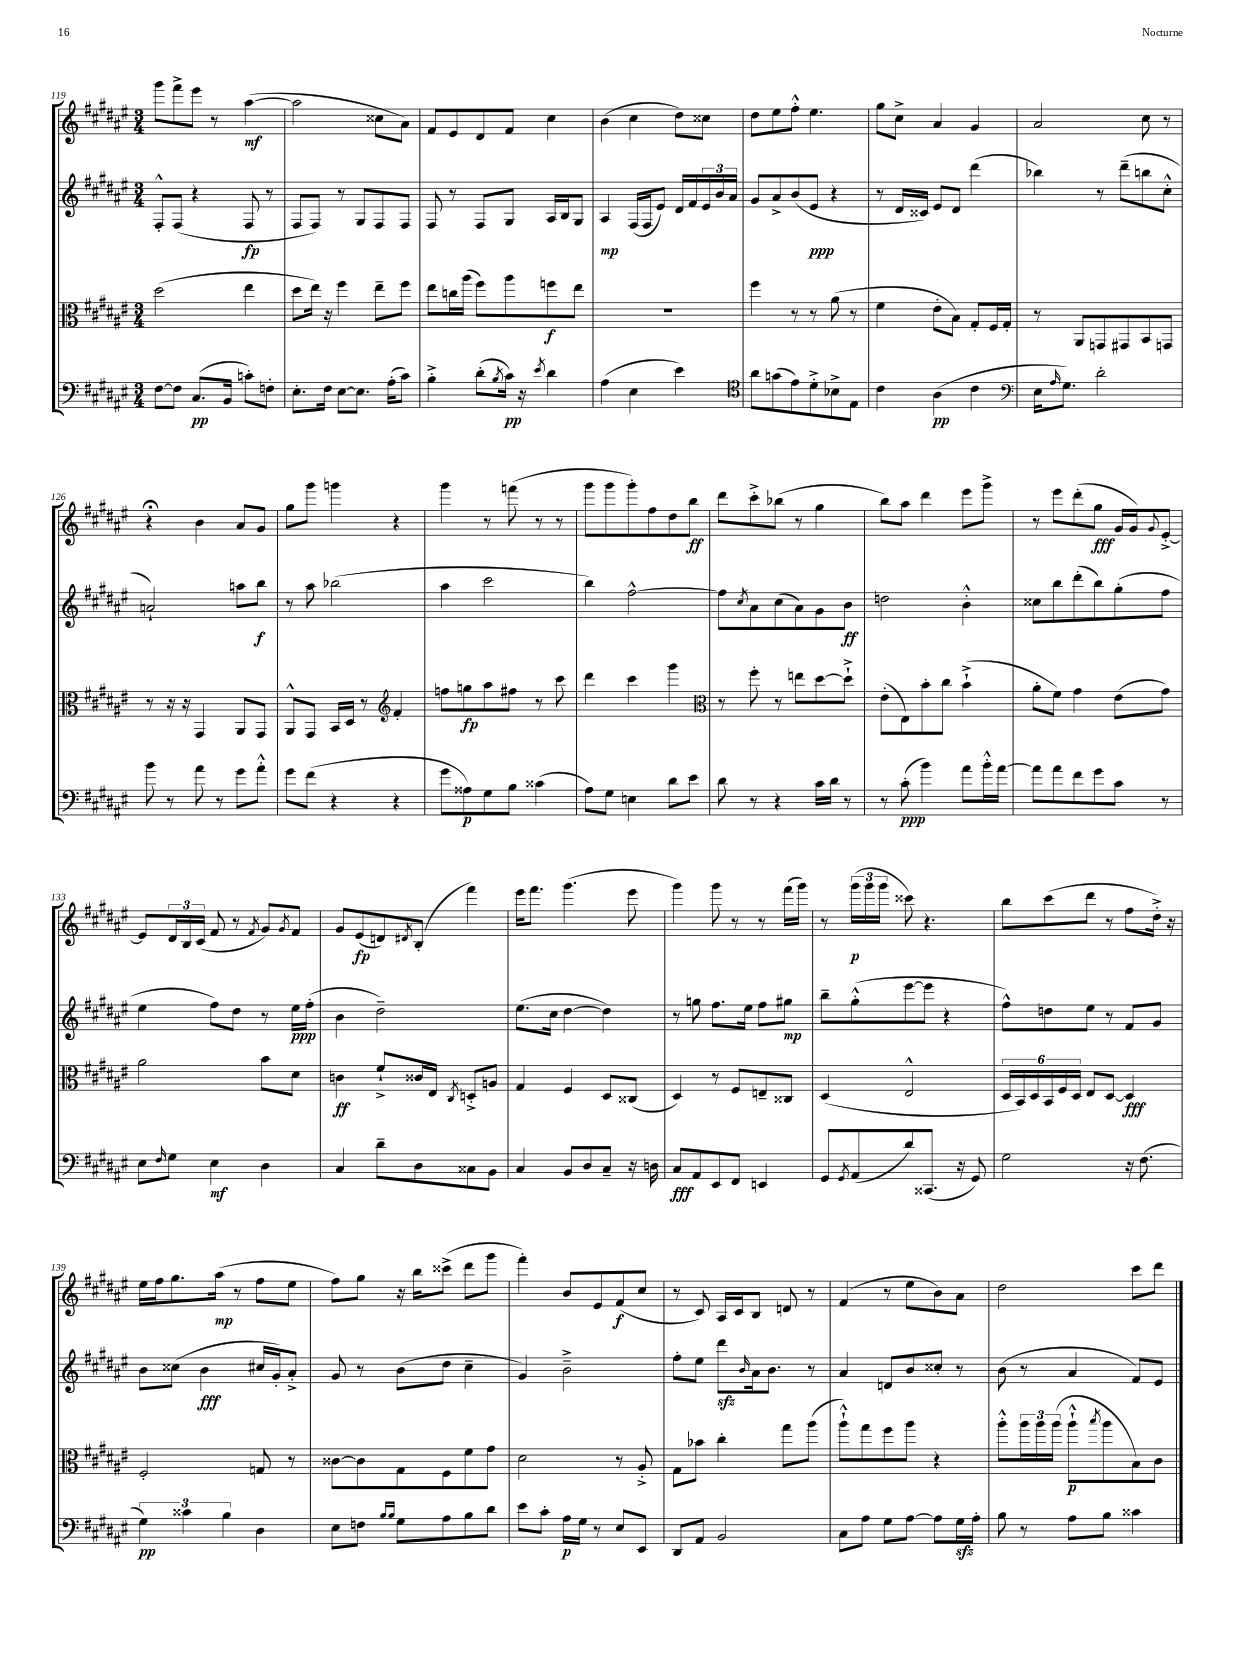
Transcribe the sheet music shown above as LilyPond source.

<<
\new StaffGroup <<
\new Staff = "s0" {
    \clef treble \key fis \major \numericTimeSignature \time 3/4
    gis'''8 fis'''8-> eis'''8 r8 ais''4~\mf( |
    ais''2 cisis''8 ais'8) |
    fis'8 eis'8 dis'8 fis'8 cis''4 |
    b'4( cis''4 dis''8) cisis''8 |
    dis''8 eis''8 fis''8-.-^ eis''4. |
    gis''8 cis''8-> ais'4 gis'4 |
    ais'2 cis''8 r8 |
    r4\fermata b'4 ais'8 gis'8 |
    gis''8 gis'''8 g'''4 r4 |
    gis'''4 r8 f'''8( r8 r8 |
    gis'''8 gis'''8 gis'''8-.) fis''8 dis''8 b''8\ff |
    dis'''8 cis'''8-.-> bes''8( r8 gis''4 |
    b''8) ais''8 dis'''4 eis'''8 gis'''8-> |
    r8 eis'''8 dis'''8-.( gis''8\fff gis'16 gis'16) \appoggiatura { gis'8 } eis'8~-.-> |
    eis'8 \tuplet 3/2 { dis'16 b16 cis'16( } fis'8 r8 \acciaccatura { fis'8 } gis'8) \acciaccatura { gis'8 } fis'8 |
    gis'8 eis'8\fp( d'8) \acciaccatura { dis'8 } b8-.( fis'''4) |
    eis'''16 fis'''8. gis'''4.( eis'''8 |
    gis'''4) gis'''8 r8 r8 fis'''16( gis'''16) |
    r8 \tuplet 3/2 { gis'''16\p( gis'''16 gis'''16 } cisis'''8) r4. |
    b''8 cis'''8( dis'''8 r8 fis''8 dis''16-.->) r16 |
    eis''16 fis''16 gis''8. ais''16\mp( r8 fis''8 eis''8 |
    fis''8) gis''8 r16 b''16 cisis'''8->( dis'''8 gis'''8 |
    fis'''4-.) b'8 eis'8 fis'8\f( cis''8 |
    r8 cis'8) ais16 cis'16 b8 d'8 r8 |
    fis'4( r8 eis''8 b'8) ais'8 |
    dis''2 cis'''8 dis'''8 \bar "|." |
}
\new Staff = "s1" {
    \clef treble \key fis \major \numericTimeSignature \time 3/4
    fis8-.-^ fis8( r4 fis8\fp r8 |
    fis8 fis8) r8 gis8 fis8 fis8 |
    fis8 r8 fis8 gis8 ais16 b16 gis8 |
    ais4\mp fis16( fis16 eis'8) dis'16 fis'16 \tuplet 3/2 { eis'16 b'16 ais'16 } |
    gis'8 ais'8-> b'8( eis'8\ppp r4 |
    r8 dis'16 cisis'16) eis'8 dis'8 dis'''4( |
    bes''4) r8 dis'''8--( b''8 cis''8-.-^ |
    a'2-!) a''8 b''8\f |
    r8 ais''8 bes''2( |
    ais''4 cis'''2 |
    b''4) fis''2~-^ |
    fis''8 \acciaccatura { cis''8 } ais'8 cis''8( ais'8) gis'8 b'8\ff |
    d''2 b'4-.-^ |
    cisis''8 b''8 dis'''8-.( b''8) gis''8-.( fis''8 |
    eis''4 fis''8) dis''8 r8 eis''16\ppp fis''16-.( |
    b'4 dis''2--) |
    eis''8.( cis''16 dis''4~ dis''4) |
    r8 g''8 fis''8. eis''16 fis''8 gis''8\mp |
    b''8-- gis''8-.-^( eis'''8~ eis'''8 r4 |
    fis''8-^) d''8 eis''8 r8 fis'8 gis'8 |
    b'8 cisis''8( b'4\fff cis''16 gis'16-.) ais'8-.-> |
    gis'8 r8 b'8( dis''8 cis''4-- |
    gis'4) b'2---> |
    fis''8-. eis''8 dis'''8\sfz \grace { b'16 } ais'16 b'8. r8 |
    ais'4 d'8 b'8 cisis''8-. r8 |
    b'8( r8 ais'4 fis'8) eis'8 \bar "|." |
}
\new Staff = "s2" {
    \clef alto \key fis \major \numericTimeSignature \time 3/4
    dis''2( eis''4 |
    dis''8 eis''16) r16 fis''4 eis''8-- fis''8 |
    eis''8 c''16 ais''16( fis''8) ais''8 f''8\f eis''8 |
    R2. |
    fis''4 r8 r8 ais'8( r8 |
    fis'4 eis'8-. b8) gis8-. fis16 gis16-. |
    r8 ais,8 g,8 gis,8 b,8 g,8 |
    r8 r16 r16 gis,4 ais,8 gis,8 |
    ais,8-^ gis,8 b,16 dis16 r8 \clef treble fis'4-. |
    f''8 g''8\fp ais''8 fis''8 r8 cis'''8 |
    dis'''4 cis'''4 gis'''4 |
    \clef alto r8 fis''8-. r8 e''8 dis''8~ dis''8-!-> |
    eis'8-.( eis8) b'8-. cis''8 b'4-!->( |
    ais'8-. fis'8) gis'4 eis'8( gis'8) |
    ais'2 b'8 dis'8 |
    c'4\ff fis'8-!-> cisis'16 eis16 \acciaccatura { cis8 } d8-.-> a8 |
    gis4 fis4 dis8 cisis8( |
    dis4) r8 fis8 e8-- cisis8 |
    dis4( eis2-^ |
    \tuplet 6/4 { dis16 b,16) dis16 b,16 fis16 dis16 } eis8 dis8~ dis4\fff |
    fis2-. g8 r8 |
    cisis'8~ cisis'8 gis8 fis8 fis'8 gis'8 |
    dis'2 r8 ais8-.-> |
    gis8 bes'8 cis''4-. gis''8 ais''8( |
    ais''8-!-^) gis''8 fis''8 ais''8 r4 |
    ais''8-.-^ \tuplet 3/2 { ais''16 ais''16 ais''16( } ais''8-!-^\p \acciaccatura { b''8 } ais''8 b8) cis'8 \bar "|." |
}
\new Staff = "s3" {
    \clef bass \key fis \major \numericTimeSignature \time 3/4
    fis8~ fis8 cis8.\pp( b,16 c'8-.) f8-. |
    eis8.-. fis16 eis8~ eis8. ais16-.( cis'8) |
    b4-.-> dis'8-.( \acciaccatura { b8 } cis'16\pp) r16 \acciaccatura { eis'8 } dis'4 |
    ais4( eis4 eis'4) |
    \clef tenor ais'8 g'8( eis'8) dis'8-.-> bes8-> eis8 |
    cis'4 ais4\pp( cis'4 |
    \clef bass eis16 \grace { ais16 } gis8.) dis'2-. |
    b'8 r8 ais'8 r8 gis'8 ais'8-.-^ |
    gis'8 fis'8( r4 r4 |
    gis'8 aisis8\p) gis8 b8 cisis'4( |
    ais8) gis8 e4 dis'8 eis'8 |
    dis'8 r8 r4 cis'16 dis'16 r8 |
    r8 cis'8-.\ppp( b'4) ais'8 b'16-.-^ ais'16~ |
    ais'8 ais'8 fis'8 gis'8 cis'8 r8 |
    eis8 \grace { fis16 } gis8 eis4\mf dis4 |
    cis4 dis'8-- dis8 cisis8 b,8 |
    cis4 b,8 dis8 cis8-- r16 d16 |
    cis8\fff ais,8 eis,8 fis,8 e,4 |
    gis,8 \acciaccatura { gis,8 } ais,8( dis'8) cisis,8.( r16 gis,8) |
    gis2 r16 fis8.( |
    \tuplet 3/2 { gis4\pp) cisis'4 b4 } dis4 |
    eis8 f8 \grace { b16 b16 } gis8 ais8 b8 dis'8 |
    eis'8 cis'8-. ais16\p gis16 r8 eis8 eis,8 |
    dis,8 ais,8 b,2 |
    cis8 ais8 gis8 ais8~ ais8 gis16\sfz ais16-. |
    b8 r8 ais8 b8 cisis'4 \bar "|." |
}
>>
>>
\layout { \context { \Score currentBarNumber = #119 } }
